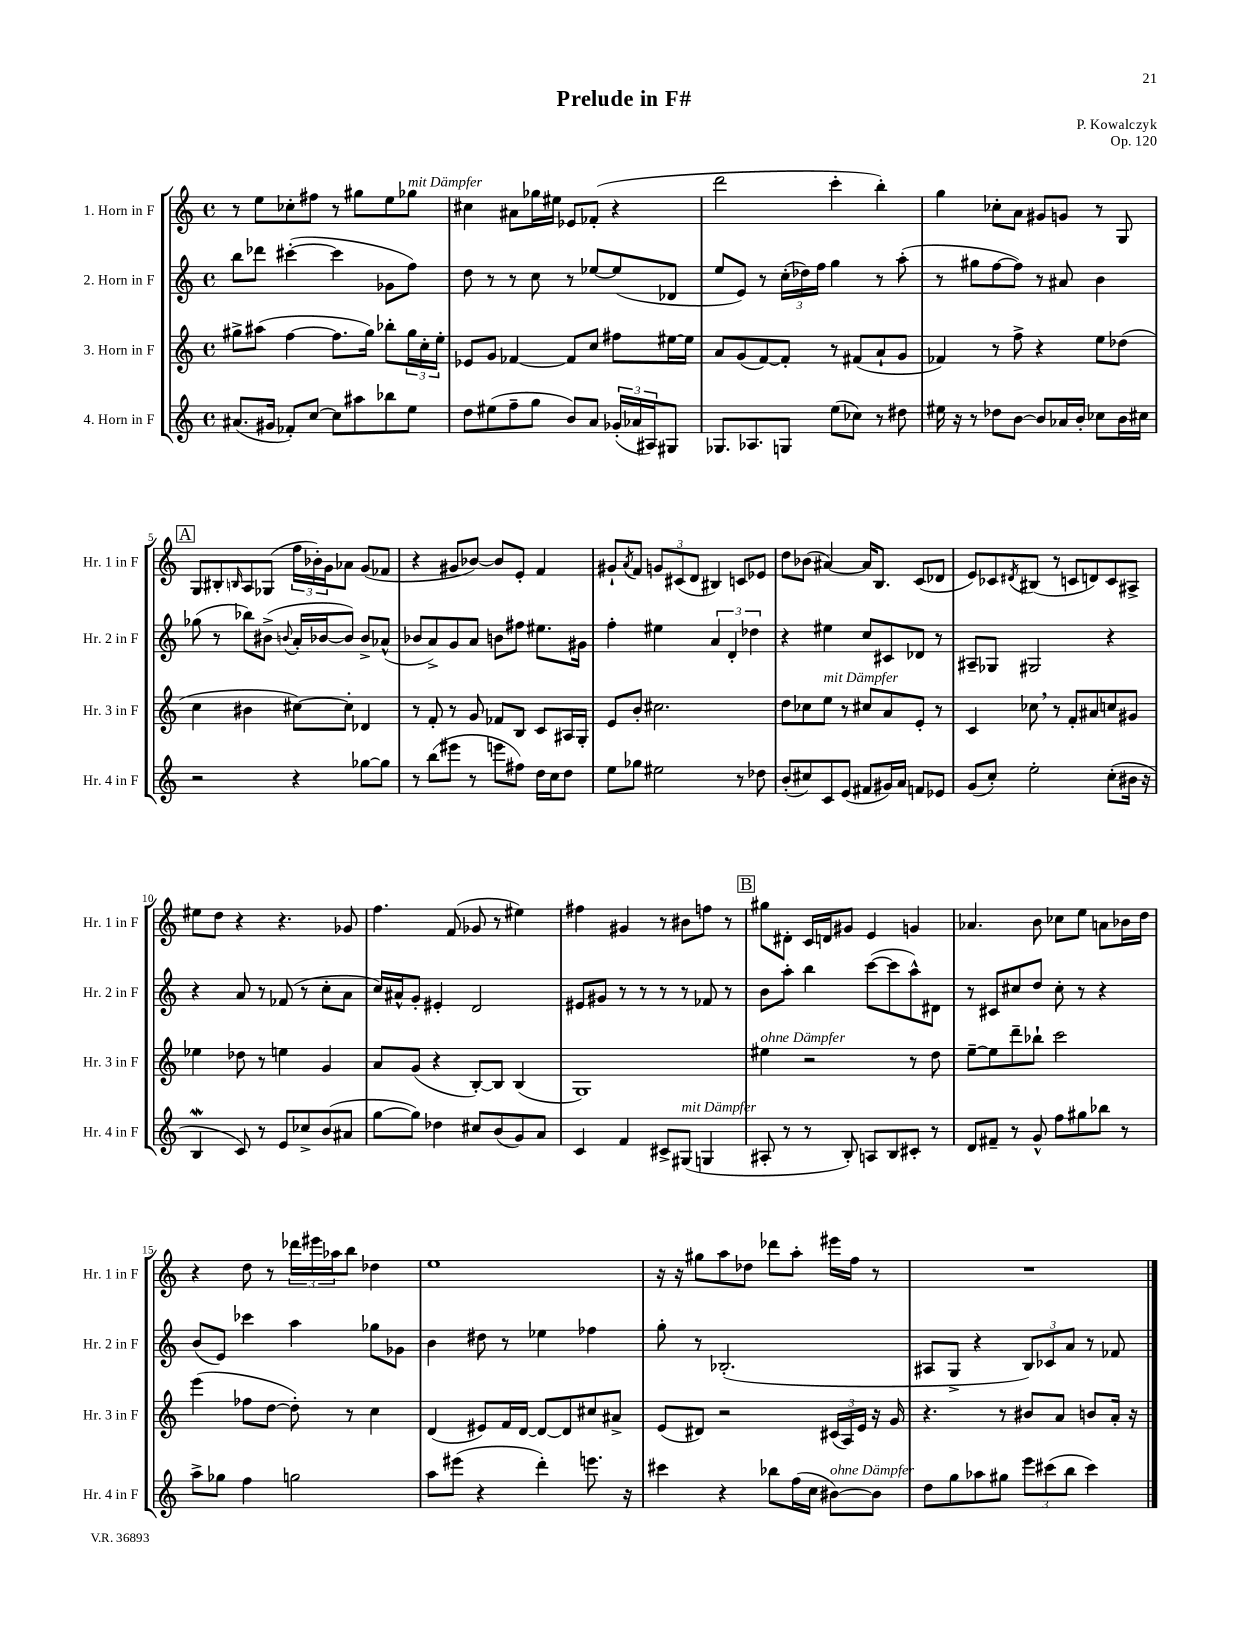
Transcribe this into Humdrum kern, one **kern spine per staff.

**kern	**kern	**kern	**kern
*staff4	*staff3	*staff2	*staff1
*clefG2	*clefG2	*clefG2	*clefG2
*k[]	*k[]	*k[]	*k[]
*M4/4	*M4/4	*M4/4	*M4/4
*met(c)	*met(c)	*met(c)	*met(c)
(8.a#	8gg#^	8bb	8r
.	(8aa#	8ddd-	8ee
16g#	.	.	.
8f-')	[4ff	([4ccc#'	8cc-'
[8cc	.	.	8ff#
8cc]	8.ff]	4ccc#]	8r
8aa#	.	.	8gg#
.	16gg#)	.	.
8bb-	8bb-'	8g-	8ee
8ee	24gg#	8ff)	8gg-
.	24cc'	.	.
.	24ee'	.	.
=	=	=	=
8dd	8e-	8dd	4cc#
(8ee#	8g	8r	.
8ff~	[4f-	8r	8a#
8gg	.	8cc	16gg-
.	.	.	16ee#
8b)	8f-]	8r	8e-
8a	8cc	[8ee-	(8f-'
(24g-'	8ff#	(8ee-]	4r
24a-	.	.	.
24A#)	.	.	.
8G#	[16ee#	8d-	.
.	16ee#]	.	.
=	=	=	=
8.G-	8a	8ee	2ddd
.	(8g	8e)	.
8.A-	.	.	.
.	[8f)	8r	.
8G	8f']	(24cc'	.
.	.	24dd-)	.
.	.	24ff	.
(8ee	8r	4gg	4ccc'
8cc-)	(8f#	.	.
8r	8a`	8r	4bb')
8dd#	8g	(8aa'	.
=	=	=	=
16ee#	4f-)	8r	4gg
16r	.	.	.
8r	.	8gg#	.
8dd-	8r	[8ff	8cc-'
[8b	8ff^	8ff])	8a
8b]	4r	8r	8g#
16a-	.	8a#	8g
16b'	.	.	.
8cc-	8ee	4b	8r
16b	(8dd-	.	8G
16cc#	.	.	.
=	=	=	=
2r	4cc	(8gg-	8G
.	.	8r	8B#'
.	.	.	16qqB
.	4b#	8bb-)	8A
.	.	(8b#^	(8G-
.	.	8qqb	.
4r	[8cc#)	16a'	24ff
.	.	.	24b-')
.	.	[16b-	.
.	.	.	24g
.	8cc#']	8b-])	8a-
[8gg-	4d-	8b-^	(8g
8gg-]	.	(8a-^^	8f-
=	=	=	=
8r	8r	8b-	4r
(8bb	8f'	8a^)	.
8eee#	8r	8g	8g#
8r	8g	8a	[8b-)
8eee	8f-	8b	8b-]
8ff#)	8B	8ff#	8e'
16dd	8c	8.ee#	4f
16cc	.	.	.
8dd	16A#	.	.
.	16G'	16g#	.
=	=	=	=
8ee	8e	4ff'	8g#`
.	.	.	8qa
8gg-	8b'	.	8f
2ee#	2.cc#	4ee#	12g
.	.	.	(12c#
.	.	.	12d
.	.	6a	4B#)
.	.	6d'	.
8r	.	.	8c
.	.	6dd-	.
8dd-	.	.	8e-
=	=	=	=
(8b'	8dd	4r	8dd
8cc#)	8cc-	.	(8b-
8c	8ee	4ee#	[4a#)
(8e	8r	.	.
8f#	8cc#	8cc	16a#]
.	.	.	8.B
16g#)	8a	8c#	.
16a	.	.	.
8f	8e'	8d-	(8c
8e-	8r	8r	8d-
=	=	=	=
(8g	4c	8A#~	8e)
8cc')	.	8G-	8c-
.	.	.	8qd#
2ee'	8cc-	2G#	(8B#
.	8r	.	8r
.	8f'	.	8c
.	8a#	.	8d)
(8cc'	8cc	4r	8c
16b#	8g#	.	8A#^
16r	.	.	.
=	=	=	=
4B	4ee-	4r	8ee#
.	.	.	8dd
8c)	8dd-	8a	4r
8r	8r	8r	.
8e	4ee	(8f-	4.r
8cc-^	.	8r	.
(8b	4g	8cc'	.
8a#	.	8a	8g-
=	=	=	=
[8gg	8a	16cc)	4.ff
.	.	16a#^^	.
8gg])	(8g	8g'	.
4dd-	4r	4e#'	.
.	.	.	(8f
8cc#	[8B')	2d	8g-
(8b	8B]	.	8r
8g)	(4B	.	4ee#)
8a	.	.	.
=	=	=	=
4c	1G)	8e#	4ff#
.	.	8g#	.
4f	.	8r	4g#
.	.	8r	.
8c#^	.	8r	8r
(8G#	.	8r	8b#
4G	.	8f-	8ff
.	.	8r	8r
=	=	=	=
8A#'	4ee#	8b	8gg#
8r	.	8aa'	8d#'
8r	2r	4bb	16c
.	.	.	16d
8B')	.	.	8g#
8A	.	([8ccc	4e
8B	.	8ccc]	.
8c#'	8r	8aa^^)	4g
8r	8dd	8d#	.
=	=	=	=
8d	[8ee~	8r	4.a-
8f#~	8ee]	8c#	.
8r	8ddd~	8cc#	.
8g^^	8bb-`	8dd	8b
8ff	2ccc	8cc#'	8cc-
8gg#	.	8r	8ee
8bb-	.	4r	8a
8r	.	.	16b-
.	.	.	16dd
=	=	=	=
8aa^	(4eee	(8b	4r
8gg-	.	8e)	.
4ff	8ff-	4ccc-	8dd
.	[8dd	.	8r
2gg	8dd'])	4aa	24ddd-
.	.	.	24eee#
.	.	.	24aa-
.	8r	.	8bb
.	4cc	8gg-	4dd-
.	.	8g-	.
=	=	=	=
8aa	(4d	4b	1ee
(8eee#	.	.	.
4r	8e#)	8dd#	.
.	16f	8r	.
.	[16d	.	.
4ddd')	8d_	4ee-	.
.	8d]	.	.
8.eee	8cc#	4ff-	.
.	8a#^	.	.
16r	.	.	.
=	=	=	=
4ccc#	(8e	8gg'	16r
.	.	.	16r
.	8d#)	8r	8gg#
4r	2r	(2.B-'	8aa
.	.	.	8dd-
8bb-	.	.	8ddd-
(16ff	.	.	8aa'
16cc	.	.	.
[8b#)	(24c#	.	16eee#
.	24A)	.	.
.	.	.	16ff
.	24e	.	.
8b#]	16r	.	8r
.	16g	.	.
=	=	=	=
8dd	4.r	8A#	1r
8gg	.	8G^	.
8aa-	.	4r	.
8gg#	8r	.	.
12eee	8b#	12B)	.
(12ccc#	.	12c-	.
.	8a	.	.
12bb	.	12a	.
4ccc#)	8b	8r	.
.	16a'	8f-	.
.	16r	.	.
==	==	==	==
*-	*-	*-	*-
